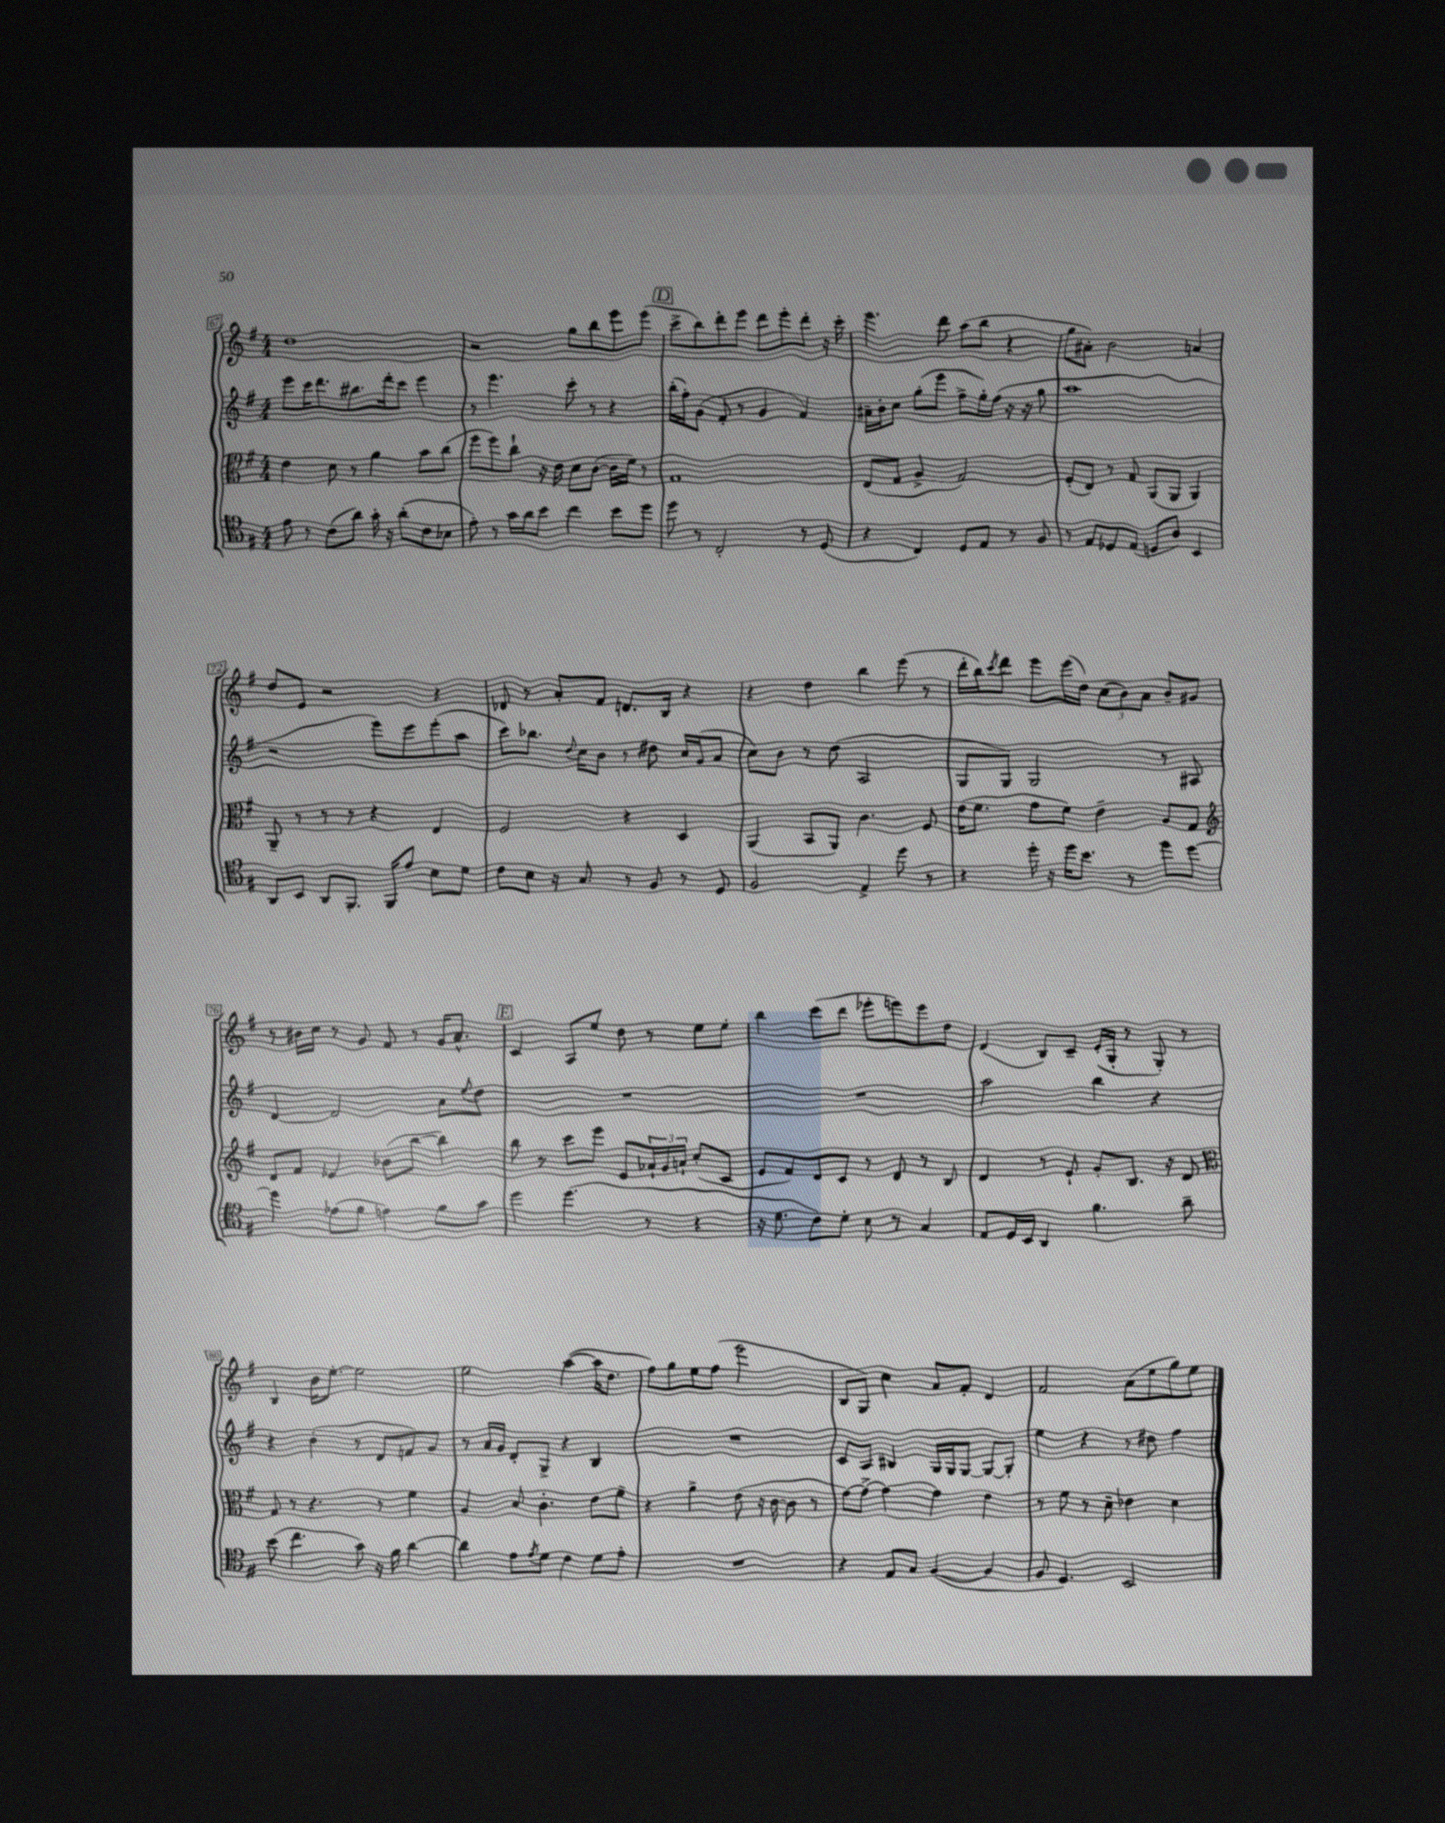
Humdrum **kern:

**kern	**kern	**kern	**kern
*staff4	*staff3	*staff2	*staff1
*clefC4	*clefC3	*clefG2	*clefG2
*k[f#]	*k[f#]	*k[f#]	*k[f#]
*M4/4	*M4/4	*M4/4	*M4/4
8e	4e	8eee	1dd
8r	.	16ccc	.
.	.	8.ddd	.
(8c	8d	.	.
8a)	8r	8.bb#	.
16g'	4a	.	.
16r	.	16ddd'	.
(8a'	.	8ccc	.
8c	8b	4eee	.
8B-	(8cc	.	.
=	=	=	=
8e')	8ff#	8r	2r
8r	8ff#)	4.eee	.
16g	8cc`	.	.
16a	.	.	.
8b	16r	.	.
.	16e	.	.
4cc	8d	8ccc'	8gg
.	([8c	8r	8bb
8b	16c]	4r	8eee
.	16f#)	.	.
8dd	8r	.	(8eee
=	=	=	=
8dd	1G	(16bb'	8ccc^
.	.	16ff#')	.
8r	.	(8g	8bb)
2C'	.	8f#'	8ddd'
.	.	8r	8eee
.	.	4g	8ddd
.	.	.	8eee'
8r	.	4f#)	8ddd'
(8D	.	.	16r
.	.	.	16ccc'
=	=	=	=
4r	(8E	16a#~	4.eee
.	.	16b'	.
.	8G	8cc	.
4C)	4A^	(8gg'	.
.	.	8eee	8ddd
8D	2G)	8ff#^	(8aa
8E	.	16gg')	8bb
.	.	(16ff#	.
8r	.	16r	4r
.	.	16r	.
8F#	.	8gg	.
=	=	=	=
8r	(8F#'	1aa	8gg
8E	8E)	.	8a#')
8D-	8r	.	2b
(8E	8G	.	.
8D	(8AA	.	.
8A)	8AA	.	.
4BB	4AA)	.	4a
=	=	=	=
8AA	8AA~	2r	8dd
8BB	8r	.	8e
8AA	8r	.	2r
8.FF#'	8r	.	.
.	4r	8eee)	.
16FF#	.	.	.
8e	.	8eee	.
8B	4E	(8eee'	4r
8d	.	8aa	.
=	=	=	=
8c	2F#	8ccc)	8d-
8B	.	8.bb-	8r
16r	.	.	8a'
.	.	8qqdd	.
8.G	.	16cc	.
.	.	8b	8f#
8r	4r	8r	8.d
8F#	.	8dd#	.
.	.	.	16B
8r	4D	16cc	4r
.	.	(16g	.
8D	.	8a	.
=	=	=	=
2F#	(4AA	8cc)	4r
.	.	8b	.
.	8BB	8r	4dd
.	8AA)	(8dd	.
4E^	4.c	2A	4bb
8dd	.	.	(8eee
8r	8F#	.	8r
=	=	=	=
4r	(16e	8G	16ddd'
.	8.f#	.	16bb)
.	.	.	8qccc
.	.	8G)	8ddd
16dd'	8g	2G	8eee
16r	.	.	.
16dd	8f#)	.	(16eee
8.b	.	.	16dd)
.	4e~	.	(12cc
.	.	.	12b)
8r	.	.	.
.	.	.	12a
8dd	8A	8r	8b~
[8dd	8G	8A#	8g#
=	=	=	=
*	*clefG2	*	*
4dd]	8d	[4d	8r
.	8f#	.	16b#
.	.	.	16cc
(8e-	4e-	2d]	8r
8f#	.	.	8g
4e)	(8b-	.	8f#
.	[8bb	.	8r
8f#	4bb])	8a	16g
.	.	.	8.a^^
.	.	8qqee	.
8g	.	8dd	.
=	=	=	=
4dd	8bb	1r	4c
.	8r	.	.
(4.dd	8ccc	.	8A
.	8eee	.	8ee
.	8e	.	8dd
8r	24a-`	.	8r
.	24g	.	.
.	24a`	.	.
4r	(8cc'	.	8ee
.	8c	.	8ee'
=	=	=	=
16r	8e	1r	4bb
8.d	.	.	.
.	8f#)	.	.
8c)	8d	.	(8ccc
8d'	8c	.	8ddd
8B	8r	.	8eee-'
8r	8d	.	8eee)
4G	8r	.	8eee
.	8B	.	8dd
=	=	=	=
8E	4d	2aa	(4d
16D	.	.	.
16BB	.	.	.
4AA	8r	.	8B)
.	8e`	.	8c~
4.f#	8g'	4bb	(16e'
.	.	.	16G'
.	8.B	.	8r
.	.	4r	8G')
.	16r	.	.
8a~	8d	.	8r
=	=	=	=
*	*clefC3	*	*
(8b	8G	4r	4B
4.cc	8r	.	.
.	4.r	(4b'	16b
.	.	.	[8.ee'
8g)	.	8r	2ee]
16r	8r	8d	.
16f#	.	.	.
[4a	4f#	8f)	.
.	.	8g	.
=	=	=	=
4a]	4A	8r	2ee
.	.	16a	.
.	.	16g	.
8e	8B	8d'	.
8qe	.	.	.
8d	4.c'	8G^	.
4c	.	4r	([4aa
8d	8e	4B	16aa]
.	.	.	8.dd
8e'	8f#~	.	.
=	=	=	=
1r	4r	1r	8ff#)
.	.	.	8gg
.	4a^	.	8ee
.	.	.	(8ff#
.	(8e	.	2eee
.	16r	.	.
.	[16c	.	.
.	8c]	.	.
.	8r	.	.
=	=	=	=
4r	[8g)	8c	8B
.	8g^_	8A	8G)
8E	4g_	4B#	4cc
8G	.	.	.
([4F#	4g]	16G	8a
.	.	16G	.
.	.	[8G	8f#'
4F#]	4e	8G_	4d
.	.	8G']	.
=	=	=	=
8F#	8r	4ee	2f#
4.D)	8f#	.	.
.	8r	4r	.
.	8d~	.	.
2BB	4e-	8r	(8a
.	.	8dd#	8ee
.	4d	4ff#	8gg)
.	.	.	8ee
==	==	==	==
*-	*-	*-	*-
